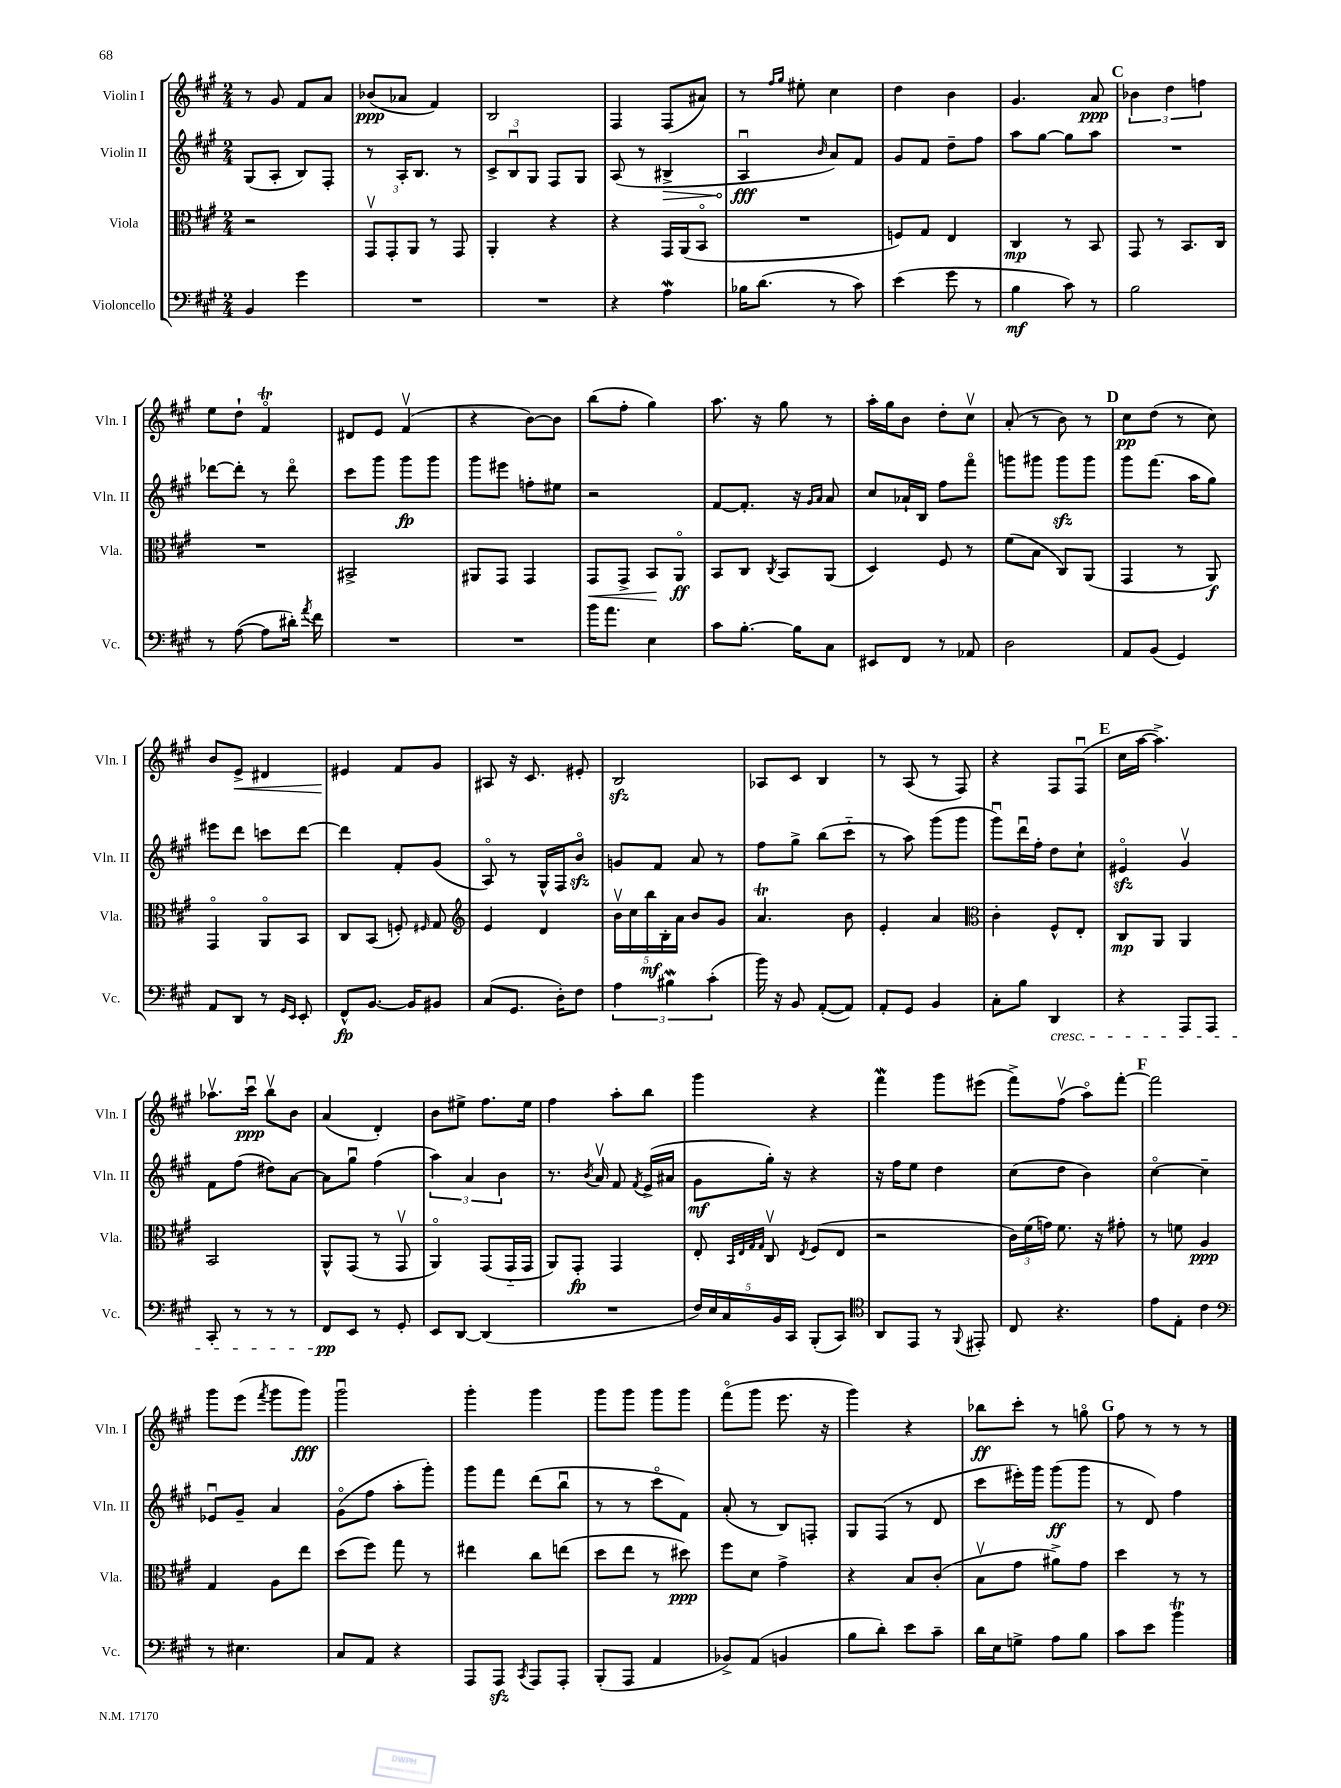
<<
\new StaffGroup <<
\new Staff = "s0" \with { instrumentName = "Violin I" shortInstrumentName = "Vln. I" } {
    \clef treble \key a \major \numericTimeSignature \time 2/4
    \autoBeamOff r8 gis'8 fis'8[ a'8] |
    bes'8[\ppp( aes'8] fis'4) |
    b2 |
    fis4 fis8[( ais'8]) |
    r8 \grace { fis''16[ gis''16] } eis''8-. cis''4 |
    d''4 b'4 |
    gis'4. a'8\ppp |
    \mark \markup { \bold "C" } \tuplet 3/2 { bes'4 d''4 f''4 } |
    e''8[ d''8]-! fis'4\flageolet\trill |
    dis'8[ e'8] fis'4\upbow( |
    r4 b'8[~) b'8] |
    b''8[( fis''8]-. gis''4) |
    a''8. r16 gis''8 r8 |
    a''16[-. gis''16 b'8] d''8[-. cis''8]\upbow |
    a'8-.( r8 b'8) r8 |
    \mark \markup { \bold "D" } cis''8[\pp d''8]( r8 cis''8) |
    b'8[ e'8]->\< dis'4 |
    eis'4\! fis'8[ gis'8] |
    ais8 r16 cis'8. eis'8-. |
    b2\sfz |
    aes8[ cis'8] b4 |
    r8 a8( r8 fis8) |
    r4 fis8[ fis8]\downbow( |
    \mark \markup { \bold "E" } cis''16[ a''16]~ a''4.->) |
    aes''8.[\upbow cis'''16]\downbow\ppp b''8[\upbow b'8] |
    a'4( d'4-.) |
    b'8[ eis''8]-> fis''8.[ eis''16] |
    fis''4 a''8[-. b''8] |
    gis'''4 r4 |
    fis'''4\mordent gis'''8[ eis'''8]( |
    fis'''8[->) fis''8]\upbow( a''8[\flageolet) fis'''8]~-. |
    \mark \markup { \bold "F" } fis'''2 |
    gis'''8[ e'''8]( \acciaccatura { fis'''8 } gis'''8[ gis'''8]\fff) |
    gis'''2\downbow |
    gis'''4-. gis'''4 |
    gis'''8[ gis'''8] gis'''8[ gis'''8] |
    fis'''8[\flageolet( gis'''8] e'''8. r16 |
    gis'''4) r4 |
    bes''8[\ff cis'''8]-. r8 g''8\flageolet |
    \mark \markup { \bold "G" } fis''8 r8 r8 r8 \bar "|." |
}
\new Staff = "s1" \with { instrumentName = "Violin II" shortInstrumentName = "Vln. II" } {
    \clef treble \key a \major \numericTimeSignature \time 2/4
    \autoBeamOff gis8[( a8]-. b8[) fis8]-. |
    r8 a16[-. b8.] r8 |
    \tuplet 3/2 { cis'8[-> b8\downbow gis8] } fis8[ gis8] |
    a8( r8 \once \override Hairpin.circled-tip = ##t bis4->\> |
    a4\downbow\fff\! \grace { b'16 } a'8[) fis'8] |
    gis'8[ fis'8] d''8[-- fis''8] |
    a''8[ gis''8]~ gis''8[ a''8] |
    \mark \markup { \bold "C" } R2 |
    des'''8[~ des'''8]-. r8 des'''8\flageolet |
    cis'''8[ gis'''8] gis'''8[\fp gis'''8] |
    gis'''8[ eis'''8] f''8[-. eis''8] |
    r2 |
    fis'8[~ fis'8.]-. r16 \grace { gis'16[ a'16] } a'8 |
    cis''8[ aes'16-! b16] fis''8[ fis'''8]\flageolet |
    g'''8[ gis'''8] gis'''8[\sfz gis'''8] |
    \mark \markup { \bold "D" } gis'''8[ fis'''8.]( a''16[ gis''8]) |
    eis'''8[ d'''8] c'''8[ d'''8]~ |
    d'''4 fis'8[-. gis'8]( |
    a8\flageolet) r8 gis16[-^ fis16 b'8]\flageolet\sfz |
    g'8[ fis'8] a'8 r8 |
    fis''8[ gis''8]-> b''8[( cis'''8]-_ |
    r8 a''8) gis'''8[( gis'''8] |
    gis'''8[\downbow) d'''16\downbow fis''16]-. d''8[ cis''8]-! |
    \mark \markup { \bold "E" } eis'4\flageolet\sfz gis'4\upbow |
    fis'8[ fis''8]( dis''8[) a'8]~ |
    a'8[ gis''8]\downbow fis''4( |
    \tuplet 3/2 { a''4) a'4 b'4 } |
    r8. \acciaccatura { b'8 } a'16\upbow fis'8 \acciaccatura { fis'8 } e'16[->( ais'16] |
    gis'8[\mf gis''16]-.) r16 r4 |
    r16 fis''16[ e''8] d''4 |
    cis''8[( d''8] b'4) |
    \mark \markup { \bold "F" } cis''4~\flageolet cis''4-- |
    ees'8[\downbow gis'8]-- a'4 |
    gis'8[\flageolet( fis''8] a''8[-. gis'''8]-.) |
    gis'''8[ fis'''8] d'''8[( b''8]\downbow |
    r8 r8 cis'''8[\flageolet fis'8]) |
    a'8-.( r8 b8[) f8]-. |
    gis8[ fis8]( r8 d'8 |
    cis'''8[ eis'''16-.) gis'''16] gis'''8[\ff( gis'''8] |
    \mark \markup { \bold "G" } r8 d'8) fis''4 \bar "|." |
}
\new Staff = "s2" \with { instrumentName = "Viola" shortInstrumentName = "Vla." } {
    \clef alto \key a \major \numericTimeSignature \time 2/4
    \autoBeamOff r2 |
    \tuplet 3/2 { gis,8[\upbow gis,8-. a,8] } r8 gis,8 |
    a,4-. r4 |
    r4 gis,16[ a,16( b,8]\flageolet |
    R2 |
    f8[) gis8] e4 |
    cis4\mp r8 b,8 |
    \mark \markup { \bold "C" } gis,8 r8 b,8.[ cis16] |
    R2 |
    bis,2-> |
    ais,8[ gis,8] gis,4 |
    gis,8[\< gis,8]-> b,8[\! a,8]\flageolet\ff |
    b,8[ cis8] \acciaccatura { cis8 } b,8[ a,8]( |
    d4) fis8 r8 |
    fis'8[( b8] cis8[) a,8]( |
    \mark \markup { \bold "D" } gis,4 r8 a,8\f) |
    gis,4\flageolet a,8[\flageolet b,8] |
    cis8[ b,8]( f8-.) \grace { fis16 } gis8 |
    \clef treble e'4 d'4 |
    \tuplet 5/4 { b'16[\upbow cis''16 b''16\mf b16-. a'16] } b'8[ gis'8] |
    a'4.\trill b'8 |
    e'4-. a'4 |
    \clef alto cis'4-. fis8[-^ e8]-. |
    \mark \markup { \bold "E" } cis8[\mp a,8] a,4 |
    b,2 |
    a,8[-^ gis,8]( r8 gis,8\upbow |
    a,4\flageolet) gis,8[( gis,16-_ gis,16] |
    a,8[) gis,8]-.\fp gis,4 |
    e8-. \grace { b,32[ e32 gis32 gis32] } cis8\upbow \acciaccatura { e8 } fis8[( e8] |
    r2 |
    \tuplet 3/2 { cis'16[) fis'16( g'16]) } fis'8. r16 gis'8-. |
    \mark \markup { \bold "F" } r8 f'8 a4\ppp |
    gis4 a8[ e''8] |
    d''8[( fis''8]) gis''8 r8 |
    eis''4 cis''8[ e''8]( |
    d''8[ e''8] r8 dis''8\ppp) |
    fis''8[ d'8] gis'4-> |
    r4 b8[ cis'8]-.( |
    b8[\upbow gis'8] ais'8[->) gis'8] |
    \mark \markup { \bold "G" } d''4 r8 r8 \bar "|." |
}
\new Staff = "s3" \with { instrumentName = "Violoncello" shortInstrumentName = "Vc." } {
    \clef bass \key a \major \numericTimeSignature \time 2/4
    \autoBeamOff b,4 gis'4 |
    R2 |
    R2 |
    r4 a4\mordent |
    bes16[ d'8.]( r8 cis'8) |
    e'4( gis'8 r8 |
    b4\mf cis'8) r8 |
    \mark \markup { \bold "C" } b2 |
    r8 a8~( a8[ dis'16]-.) \acciaccatura { a'8 } fis'16 |
    R2 |
    R2 |
    b'16[ a'8.] e4 |
    cis'8[ b8.]~-. b16[ cis8] |
    eis,8[ fis,8] r8 aes,8 |
    d2 |
    \mark \markup { \bold "D" } a,8[ b,8]( gis,4) |
    a,8[ d,8] r8 \grace { gis,16[ e,16] } e,8-. |
    fis,8[-^\fp b,8.]~ b,16[ bis,8] |
    cis8[( gis,8.] d16[-.) fis8] |
    \tuplet 3/2 { a4 bis4\mordent cis'4-.( } |
    b'16) r16 b,8 a,8[~-.( a,8]) |
    a,8[-. gis,8] b,4 |
    cis8[-. b8] d,4\cresc |
    \mark \markup { \bold "E" } r4 a,,8[ a,,8] |
    cis,8-. r8 r8 r8 |
    fis,8[\pp\! e,8] r8 gis,8-. |
    e,8[ d,8]~ d,4( |
    R2 |
    \tuplet 5/4 { fis16[) e16 cis16 b,16 cis,16] } b,,8[-.( cis,8]) |
    \clef tenor a,8[ e,8] r8 \appoggiatura { fis,8 } eis,8-. |
    cis8 r4. |
    \mark \markup { \bold "F" } e'8[ e8]-. cis'4 |
    \clef bass r8 eis4. |
    cis8[ a,8] r4 |
    a,,8[ a,,8]\sfz \acciaccatura { cis,8 } a,,8[ a,,8]-. |
    b,,8[-.( a,,8] a,4 |
    bes,8[->) a,8]( b,4 |
    b8[ d'8]-.) e'8[ cis'8]-- |
    d'16[ e16 g8]-> a8[ b8] |
    \mark \markup { \bold "G" } cis'8[ e'8] b'4\trill \bar "|." |
}
>>
>>
\layout { \context { \Score \remove "Bar_number_engraver" } }
